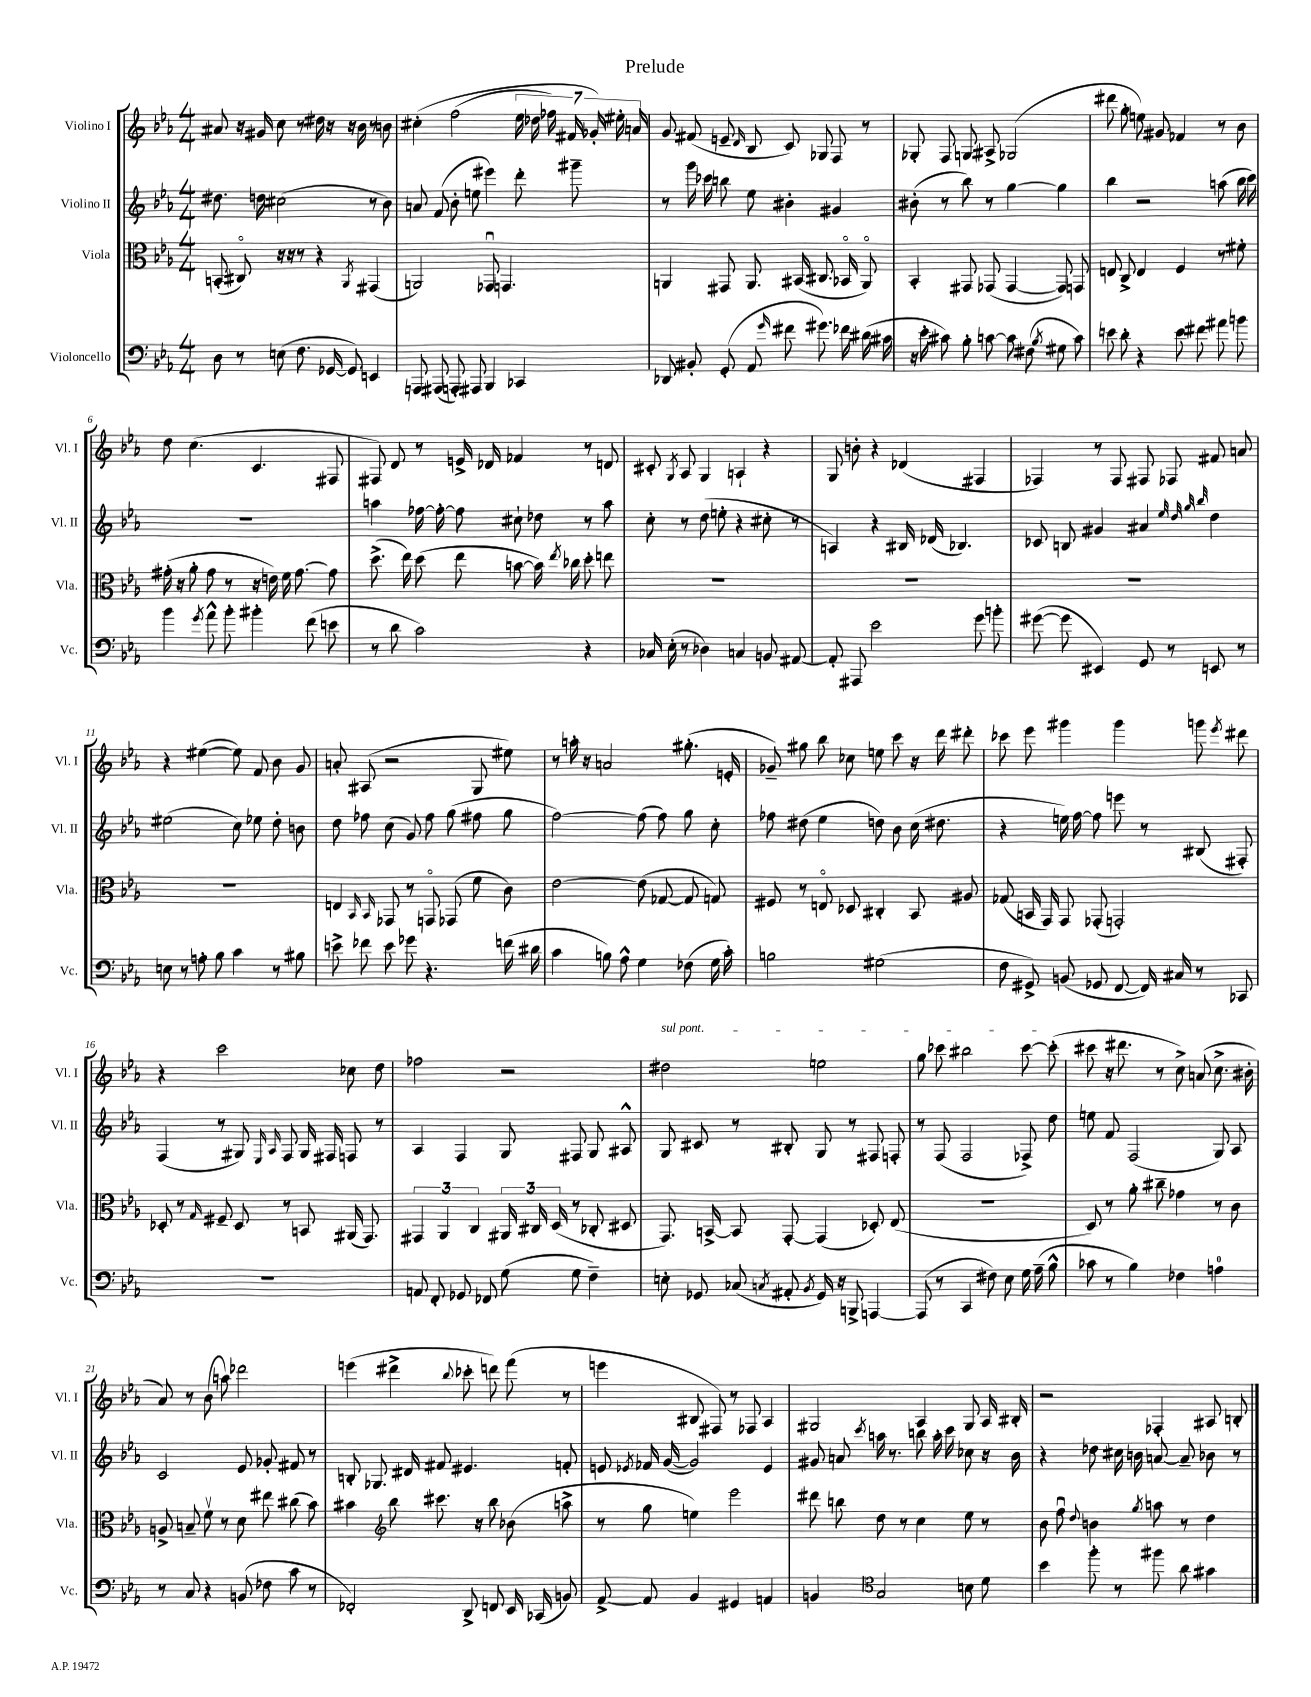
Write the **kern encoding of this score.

**kern	**kern	**kern	**kern
*staff4	*staff3	*staff2	*staff1
*clefF4	*clefC3	*clefG2	*clefG2
*k[b-e-a-]	*k[b-e-a-]	*k[b-e-a-]	*k[b-e-a-]
*M4/4	*M4/4	*M4/4	*M4/4
8D	(8BB'	8.dd#	8a#
8r	8C#o)	.	16r
.	.	16dd	16g#
(8E	16r	(2cc#	8cc
.	16r	.	.
8.F	8r	.	8r
.	4r	.	16dd#
[16GG-	.	.	16r
8GG-])	.	.	16r
.	.	.	16b-
.	8qAA-	.	.
4EE	(4GG#	8r	8r
.	.	8b-)	8b
=	=	=	=
8AAA	2AA)	8a	&(4cc#'
(8AAA#	.	(8f	.
8AAA')	.	8b-'	(2ff
8AAA#	.	8ee	.
4BBB-	8GG-u	4eee#)	.
.	4.GG	.	.
4CC-	.	8ddd'	28ee-
.	.	.	28dd-
.	.	.	28ff-)
.	.	.	28f#
.	.	8ggg#~	.
.	.	.	28g-'&)
.	.	.	28ee#'
.	.	.	28a
=	=	=	=
8DD-	4AA	8r	8g
8BB#'	.	16ggg	(8f#
.	.	16ccc-	.
(8GG'	8GG#	8bb	8e~
.	.	.	16qqd
8AA-	8.AA	8ee-	8B-
16qqg	.	.	.
8f#	.	4b#'	8c)
.	(16BB#	.	.
8.g#)	8.C#	.	8G-
.	.	4g#	8F
16f-	16BB-o	.	.
(16d#	8AAo)	.	8r
16c#	.	.	.
=	=	=	=
16r	4BB-'	(8b#'	8G-'
16e-'	.	.	.
8c#)	.	8r	8F
8B-'	8GG#	8bb-)	8G
[8c	(8GG-	8r	8A#^
8c]	[4GG-	[4gg	(2G-
(8F#	.	.	.
8qB-	.	.	.
8G#	8GG-])	4gg]	.
8c)	8GG	.	.
=	=	=	=
8e	8E	4bb-	8ddd#
8d'	8C^	.	8gg'
4r	4E	2r	8ee)
.	.	.	8g#
8e	4F	.	4f-
8f#	.	.	.
8a#	8r	(8aa	8r
8b	8f#'	16bb-	8b-
.	.	16ccc)	.
=	=	=	=
4b-	(16g#'	1r	8dd
.	16r	.	.
.	8a-'	.	(4.cc
8qg	.	.	.
8a-^^	8g#	.	.
8b-'	8r	.	.
4b#'	16r	.	4.c
.	16e)	.	.
.	16f	.	.
.	[8.g#	.	.
(8f	.	.	.
8e	8g#]	.	8F#
=	=	=	=
8r	(8.dd^	4aa	8F#)
8d	.	.	8d
.	16ee-)	.	.
2c)	(8dd	[16ff-	8r
.	.	16ff-'_	.
.	8ee-	8ff-]	16e^
.	.	.	16d-
.	[8b	8cc#`	4f-
.	16b])	8dd-	.
.	8qee-	.	.
.	16cc-	.	.
4r	8dd'	8r	8r
.	8ee	8aa	8d
=	=	=	=
16C-	1r	8cc'	8c#'
(16E-'	.	.	.
.	.	.	8qG
8r	.	8r	8A-
4D-)	.	(8dd	4G
.	.	8ee'	.
4C	.	4r	4A`
8BB	.	8cc#'	4r
[8AA#	.	8r	.
=	=	=	=
8AA#']	1r	4A)	8G
8AAA#	.	.	8b'
2e-	.	4r	4r
.	.	16B#	(4d-
.	.	(16d-	.
.	.	4.B-)	.
8g	.	.	4F#
8b'	.	.	.
=	=	=	=
([8g#	1r	8c-	4F-)
8g#]	.	8B	.
4EE#)	.	4g#	8r
.	.	.	8F-
8GG	.	4a#	8F#
8r	.	.	8F-
.	.	32qqee-	.
.	.	32qqdd	.
.	.	32qqgg	.
.	.	32qqbb-	.
8EE	.	4dd	8f#
8r	.	.	8a
=	=	=	=
8E	1r	(2ee#	4r
8r	.	.	.
8A'	.	.	([4ee#
8B-	.	.	.
4c	.	8cc)	8ee#])
.	.	8ee-	8f
8r	.	8dd'	8b-
8B#	.	8b	8g
=	=	=	=
8e^	4E	8dd	8a'
8f-	.	8ff-	(8A#
.	16qqBB-	.	.
.	16qqBB-	.	.
8e	8GG-	(8cc	2r
8g-	8r	8g)	.
4.r	8GGo	8ff-	.
.	(8GG-	(8gg	.
.	8f	8ff#	8G
(16f	8c)	8gg	8ee#)
16d#	.	.	.
=	=	=	=
4c	[2e-	[2ff)	8r
.	.	.	16aa'
.	.	.	16r
8B)	.	.	2a
8A-^^	.	.	.
4G	(8e-]	(8ff]	.
.	[8G-	8ff)	.
(8F-	8G-]	8gg	(8.gg#'
16G	8G)	8cc'	.
16c')	.	.	16e'
=	=	=	=
2B	8F#	8ff-	8g-~)
.	8r	(8dd#	8gg#
.	8Eo	4ee-	8bb-
.	8D-	.	8cc-
(2G#	4C#'	8dd)	8ee
.	.	8b-	8ccc
.	8BB-	(16cc	16r
.	.	8.dd#	16ddd
.	8A#	.	8ddd#'
=	=	=	=
8F	(8G-	4r	8ccc-
8GG#^)	16BB	.	8eee-
.	16GG)	.	.
(8BB	8GG	16ee)	4ggg#
.	.	[16ff	.
8GG-	(8GG-'	8ff]	.
[8FF	2GG')	8eee	4ggg#
16FF])	.	8r	.
16C#	.	.	.
8r	.	(8B#	8ggg
.	.	.	8qeee-
8CC-	.	8F#')	8ddd#
=	=	=	=
1r	8D-'	(4F	4r
.	8r	.	.
.	16qqG	.	.
.	8F#~	8r	2ccc
.	8D-	8G#)	.
.	.	16qqE-	.
.	.	16qqA-	.
.	8r	8F	.
.	8BB	16G#	.
.	.	16F#	.
.	(16AA#	8F	8cc-
.	8.GG)	.	.
.	.	8r	8dd
=	=	=	=
8AA	6GG#	4A-	2ff-
8FF'	.	.	.
.	6AA-	.	.
8GG-	.	4F	.
.	6C	.	.
8FF-	.	.	.
(8G	24AA#	8G	2r
.	24C#	.	.
.	(24D	.	.
8G	8r	8F#	.
4F~)	8C-'	8G	.
.	8D#	8A#^^	.
=	=	=	=
8E'	8.GG)	8G	2dd#
8GG-	.	8c#	.
.	[16BB^	.	.
(8C-	8BB]	8r	.
8qC	.	.	.
8AA#'	[8GG'	8B#'	.
8qBB-	.	.	.
16GG-)	(4GG]	8G	2ee
16r	.	.	.
8BBB^	.	8r	.
[4AAA	8D-')	8F#	.
.	(8E-	8F'	.
=	=	=	=
(8AAA]	1r	8r	8gg
8r	.	(8F	8ccc-
4CC	.	2F	2bb#
8F#)	.	.	.
8E-	.	.	.
16G	.	8F-^)	[8ccc-
(16A-~	.	.	.
8B-^^	.	8dd	(8ccc-']
=	=	=	=
8c-	8D)	8ee	8ccc#
8r	8r	8f	16r
.	.	.	8.ddd#
4B-)	8a-'	(2F	.
.	8cc#~	.	8r
4F-	4g-	.	8cc^)
.	.	.	(8a
4A	8r	8G)	8.cc^
.	8c	8A-	.
.	.	.	16b#'
=	=	=	=
8r	8A^	2c	8a-)
8C	8B~	.	8r
4r	8fv	.	(8b-
.	8r	.	8aa)
(8BB	8d	8e-	2ddd-
8F-	8ee#	8g-'	.
8c	(8cc#	8f#	.
8r	8b-)	8r	.
=	=	=	=
2FF-')	4b#	8B'	(4eee
.	.	8.G-	.
*	*clefG2	*	*
.	8bb-	.	4ddd#^
.	.	16d#	.
.	8.ccc#	8f#	.
.	.	.	8qqbb-
8DD^	.	4.e#	8ccc-'
.	16r	.	.
8FF	8bb-	.	8ddd)
16EE-	(8b-	.	(8fff
(16CC-	.	.	.
8BB)	8aa^	8f'	8r
=	=	=	=
[8AA-^	8r	8e	4eee
.	.	8qe-	.
8AA-]	8gg	16f-	.
.	.	([16g	.
4BB-	4ee)	2g])	8B#
.	.	.	8F#)
4GG#	2eee-	.	8r
.	.	.	8F-
4AA	.	4e-	4A-
=	=	=	=
4BB	8ddd#	8g#	2G#
.	8bb	8a	.
*clefC4	*	*	*
.	.	8qccc	.
2G	8dd	16aa	.
.	.	8.r	.
.	8r	.	.
.	4cc	8bb	4A-
.	.	16aa'	.
.	.	16ccc	.
8B	8ee-	8cc-	8G#
8d	8r	16r	16A-
.	.	16b-	16B#'
=	=	=	=
4b-	8b-	4r	2r
.	8ffu	.	.
.	8qqdd	.	.
8ff'	4b	8dd-	.
8r	.	16cc#	.
.	.	16b	.
.	8qgg	.	.
8ff#	8aa	[8a	4F-'
8a-	8r	8a~]	.
4g#	4dd	8b-	8A#
.	.	8r	8B'
==	==	==	==
*-	*-	*-	*-
